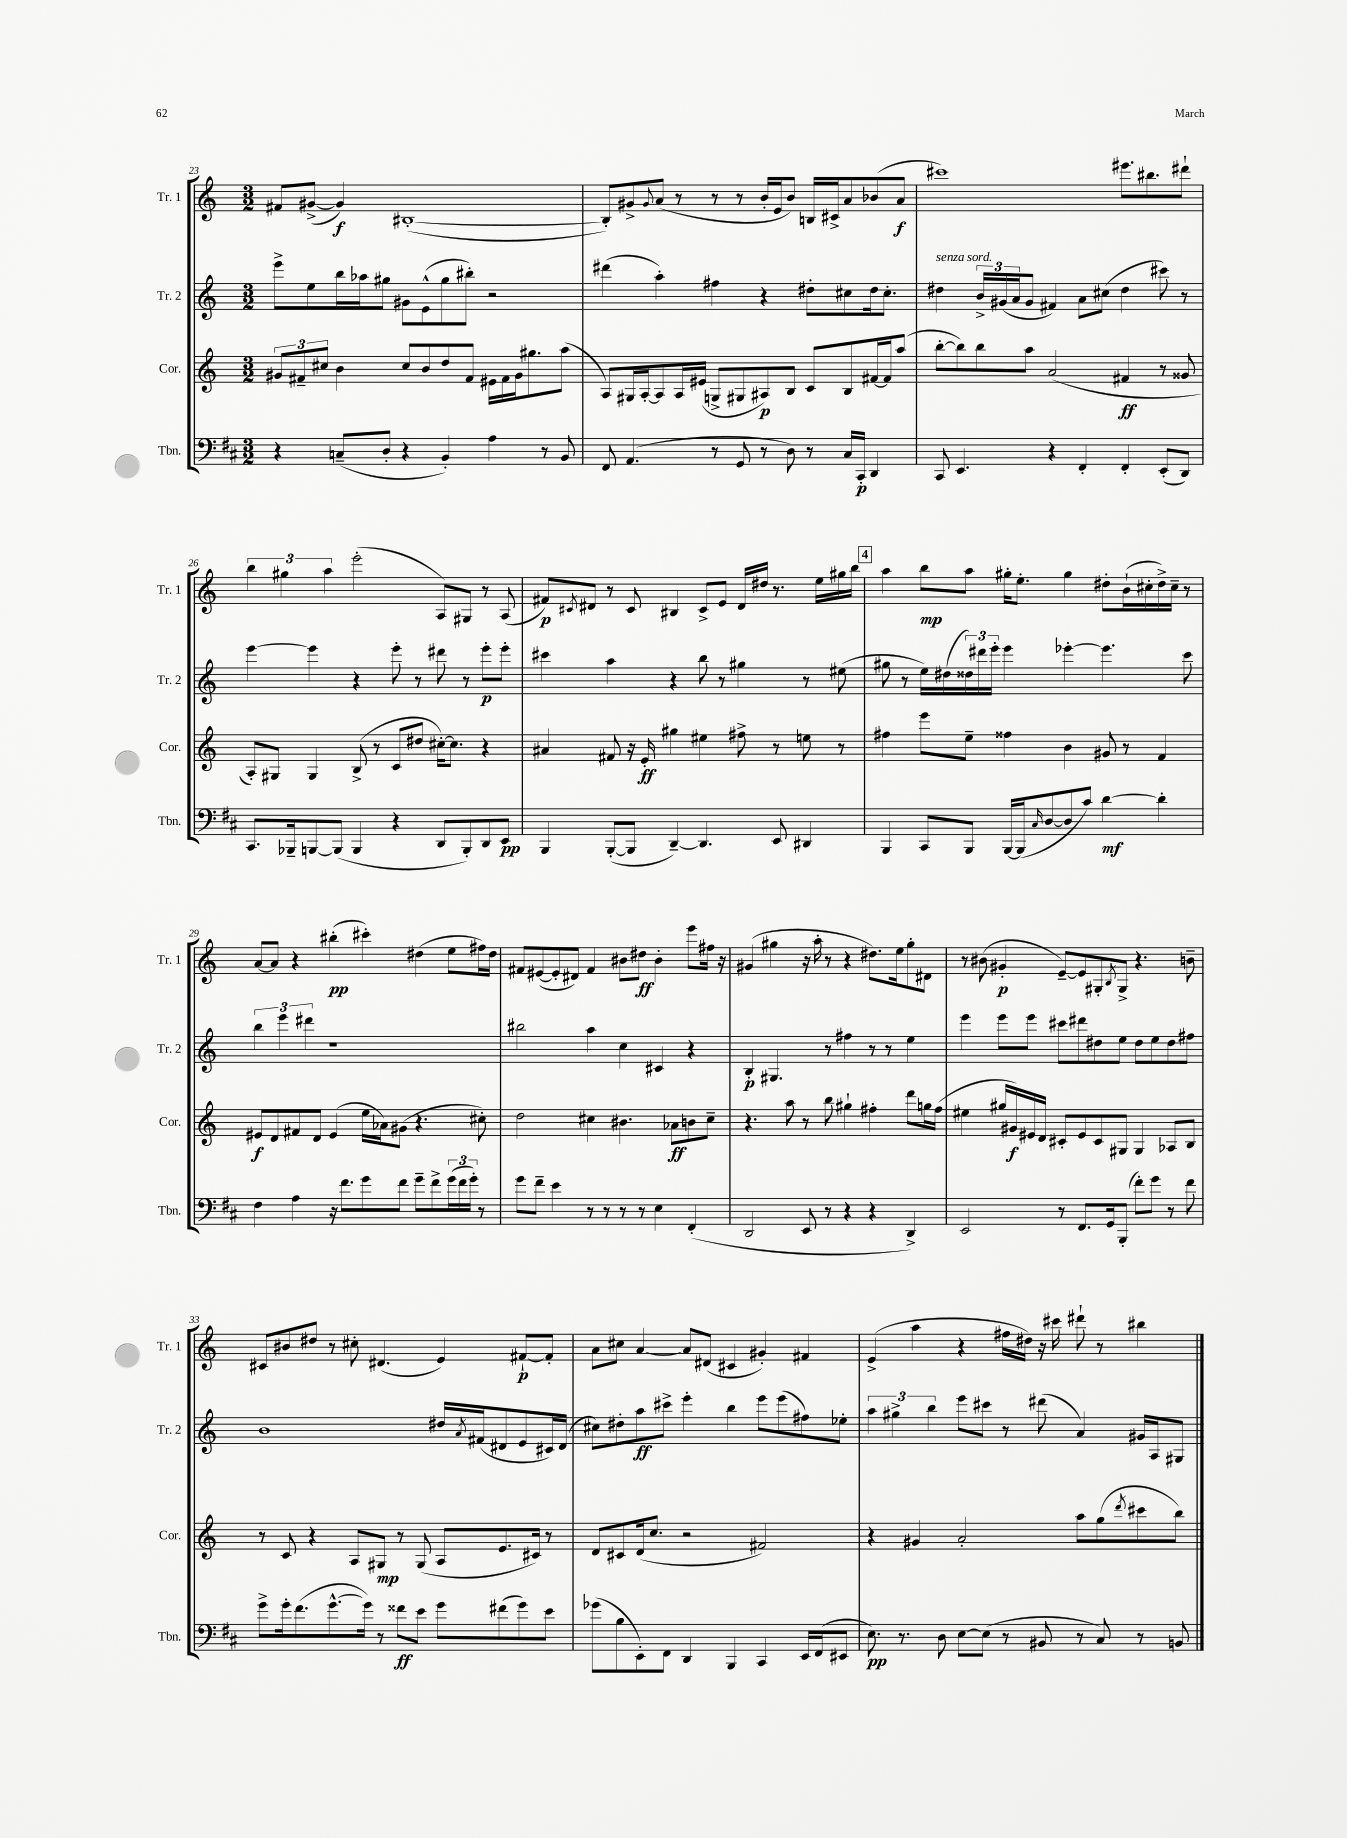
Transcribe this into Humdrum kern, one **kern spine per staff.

**kern	**kern	**kern	**kern
*staff4	*staff3	*staff2	*staff1
*clefF4	*clefG2	*clefG2	*clefG2
*k[f#c#]	*k[]	*k[]	*k[]
*M3/2	*M3/2	*M3/2	*M3/2
4r	12g#	8eee^	8f#
.	12f#~	.	.
.	.	8ee	([8g#^
.	12cc#	.	.
(8C~	4b	16bb	4g#])
.	.	16aa-	.
8D'	.	8gg#	.
4r	8cc#	8g#	([1B#'
.	8b	(8e^^	.
4BB')	8dd	8gg#	.
.	8f#	8bb#')	.
4A	16e#	2r	.
.	16f#	.	.
.	16g#	.	.
.	8.gg#	.	.
8r	.	.	.
8BB	(8aa	.	.
=	=	=	=
8FF#	8A)	(4ddd#	8B#'])
(4.AA	16G#	.	8g#^
.	[16A'	.	.
.	.	.	8qqg#
.	8A]	4aa')	(8a
.	16A	.	8r
.	(16e#	.	.
8r	8G^	4ff#	8r
8GG	8G#	.	8r
8r	8A#)	4r	16b'
.	.	.	16e
8D)	8B	.	8b)
8r	8c	8dd#'	16B
.	.	.	16c#^
16C#	8B	8cc#	8a
16CC#'	.	.	.
4DD	[16f#	16dd#	(8b-
.	16f#]	8.cc#'	.
.	(8aa	.	8a
=	=	=	=
8CC#	[8bb'	4dd#	1ccc#)
4.EE	8bb])	.	.
.	8bb	24b^	.
.	.	(24g#	.
.	.	24a	.
.	8aa	8g#	.
4r	(2a	4f#)	.
4FF#'	.	8a	.
.	.	(8cc#	.
4FF#'	4f#	4dd#	8.eee#
.	.	.	8.bb#
(8EE'	8r	8ccc#)	.
8DD)	8g##	8r	8ddd#`
=	=	=	=
8.CC#	8A')	[4eee	6bb
.	8G#	.	.
.	.	.	6gg#
16BBB-~	.	.	.
[8BBB	4G#	4eee]	.
.	.	.	6aa
(8BBB]	.	.	.
4BBB	(8B^	4r	(2eee'
.	8r	.	.
4r	8c	8eee'	.
.	8dd#	8r	.
8DD	[16cc#')	8ddd#	8A)
.	8.cc#]	.	.
8BBB')	.	8r	8G#
8DD	4r	8eee'	8r
8EE	.	8eee'	(8A
=	=	=	=
4BBB	4a#	4ccc#	8f#)
.	.	.	8qc#
.	.	.	8d#
([8BBB'	8f#	4aa	8r
8BBB]	16r	.	8c#
.	16e'	.	.
[4DD~)	4gg#	4r	4B#
4.DD]	4ee#	8bb	8c#^
.	.	8r	8e
.	8ff#^	4gg#	16d#
.	.	.	16dd#
8EE	8r	.	8.r
4DD#	8ee	8r	.
.	.	.	16ee
.	8r	(8ee#	16gg#
.	.	.	16bb
=	=	=	=
4BBB	4ff#	8gg#	4aa
.	.	8r	.
8CC#	8eee	16ee)	8bb
.	.	(16dd#	.
8BBB	8ee~	24dd##)	8aa
.	.	24ddd#	.
.	.	24eee'	.
[16BBB	4ff##	4eee	16gg#'
(16BBB]	.	.	8.ee'
16qqC#	.	.	.
[8D	.	.	.
8D]	4b	[4eee-'	4gg#
8c#)	.	.	.
[4d	8g#	4.eee-]	8dd#'
.	8r	.	(16b`
.	.	.	16cc#'
4d']	4f	.	16dd#^)
.	.	.	16cc#~
.	.	8ccc	8r
=	=	=	=
4F#	8e#	6bb	[8a
.	8d	.	8a]
.	.	6eee	.
4A	8f#	.	4r
.	.	6ddd#	.
.	8d	.	.
16r	(4e#	1r	(4bb#'
8.f#	.	.	.
8g	16ee	.	4ccc#')
.	16a-)	.	.
8f#	(8g#	.	.
8g~	4.r	.	(4dd#
8f#^	.	.	.
(24g	.	.	8ee
24f#	.	.	.
24g')	.	.	.
8r	8cc#')	.	16ff#)
.	.	.	16dd#
=	=	=	=
8g	2dd	2bb#	8f#
8f#~	.	.	([8e#
4e	.	.	8e#']
.	.	.	8d#)
8r	4cc#	4aa	4f#
8r	.	.	.
8r	4.b#	4cc	8b#
8r	.	.	8dd#
4E	.	4c#	4b#'
.	8a-	.	.
(4FF#'	8b	4r	8eee
.	8cc#~	.	16ff#
.	.	.	16r
=	=	=	=
2DD	4.r	4B'	(4g#
.	.	4.G#	4gg#
.	8aa	.	.
8EE	8r	.	16r
.	.	.	16aa'
8r	8bb	8r	8r
4r	4gg#`	4ff#	4r
4r	4ff#'	8r	8.dd#)
.	.	8r	.
.	.	.	16ee
4DD^)	8ddd	4ee	8gg#'
.	16gg	.	8d#
.	(16ff#	.	.
=	=	=	=
2EE	4ee#	4eee	8r
.	.	.	(8b#
.	16gg#	8eee	4g#'
.	16g#)	.	.
.	16e#	8eee	.
.	16d	.	.
8r	8c#'	8ccc#	[8e~)
8.FF#	8e#	8ddd#	8e]
.	8c#	8dd#	8G#'
16GG	.	.	.
.	.	.	8qB
(8BBB'	8G#	8ee	8G#^
8f#')	4G#	8dd#	4.r
8g	.	8ee	.
8r	8A-	8dd#	.
8f#	8B	8ff#	8b~
=	=	=	=
8g^	8r	1b	8c#
16g'	8c	.	8b#
(8.f#	.	.	.
.	4r	.	8dd#
[8.g^^	.	.	8r
.	8A	.	8cc#'
16g])	.	.	.
8r	8G#	.	(4.d#
8f##	8r	.	.
8e	(8G#	.	.
8g	8A	16dd#	4e)
.	.	8qa	.
.	.	(16f#	.
(8f#	8.e	8d#	.
8g)	.	8e	[8f#`
.	16c#)	.	.
8e	8r	16c#)	8f#']
.	.	(16d#	.
=	=	=	=
(8g-	8d	8cc#)	8a
8B	8c#	8dd#'	8cc#
8EE')	(16d	8aa	[4a
.	8.cc	.	.
8FF#	.	8ccc#^	.
4DD	2r	4eee'	8a]
.	.	.	(8d#
4BBB	.	4bb	4c#
4CC#	2f#)	8eee	4g#')
.	.	(8eee	.
16EE	.	8ff#)	4f#
(16FF#	.	.	.
8EE#	.	8ee-'	.
=	=	=	=
8.E)	4r	6aa	(4e^
.	.	6gg#^	.
8.r	.	.	.
.	4g#	.	4aa
.	.	6bb	.
8D	.	.	.
[8E	2a'	8eee	4r
(8E]	.	8ccc#	.
8r	.	8r	16ff#
.	.	.	16dd#)
8BB#	.	(8ddd#	16r
.	.	.	16ccc#
8r	8aa	4a)	8ddd#`
8C#)	(8gg	.	8r
.	8qddd	.	.
8r	8ccc#	16g#	4bb#
.	.	16A	.
8BB	8bb)	8G#	.
==	==	==	==
*-	*-	*-	*-
